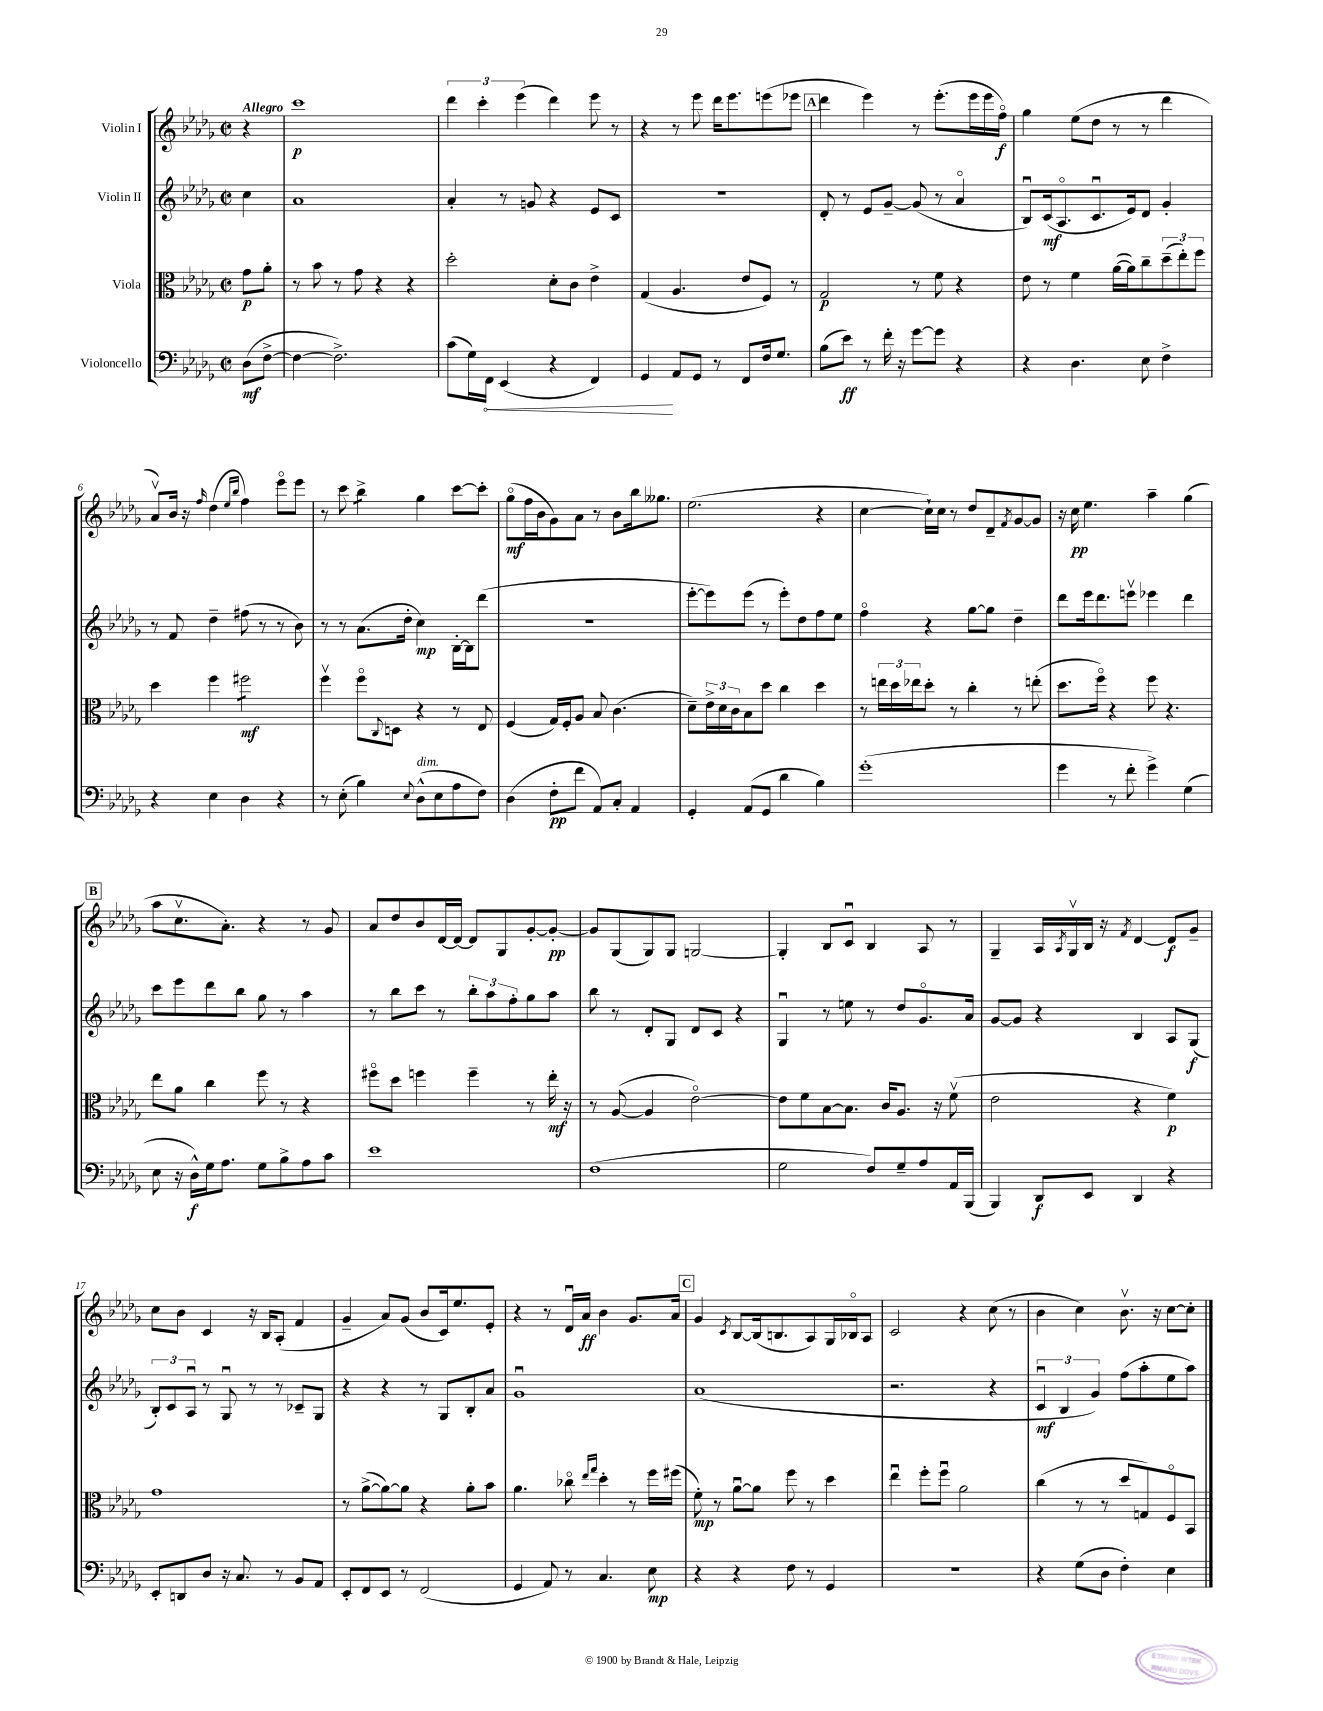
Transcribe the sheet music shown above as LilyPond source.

<<
\new StaffGroup <<
\new Staff = "s0" \with { instrumentName = "Violin I" } {
    \clef treble \key des \major \defaultTimeSignature \time 2/2 \partial 4 \tempo "Allegro"
    r4 |
    c'''1\p |
    \tuplet 3/2 { des'''4 c'''4-. ees'''4( } des'''4) ees'''8 r8 |
    r4 r8 ees'''8 des'''16 ees'''8. e'''8( ees'''8 |
    \mark \markup { \box "A" } des'''4 ees'''4) r8 ees'''8.-.( ees'''16 ees'''16 f''16\flageolet\f) |
    ges''4 ees''8( des''8 r8 r8 des'''4 |
    aes'8\upbow) bes'16 r16 \grace { f''16 } des''4( \grace { ees''16 bes''16 } f''4) ees'''8\flageolet ees'''8 |
    r8 c'''8 bes''4:8-> ges''4 c'''8~ c'''8-. |
    ges''8\flageolet\mf( f''16 bes'16 ges'8) aes'8 r8 bes'8 bes''16 geses''8. |
    ees''2.( r4 |
    c''4~ c''16-!) c''16 r8 des''8 des'8-- \acciaccatura { f'8 } ges'8~ ges'8 |
    r16 c''16\pp ees''4. aes''4-- ges''4( |
    \mark \markup { \box "B" } aes''8 c''8.\upbow aes'8.-.) r4 r8 ges'8 |
    aes'8 des''8 bes'8 des'16~ des'16~ des'8 ges8 ges'8~-. ges'8~-.\pp |
    ges'8 ges8( ges8) ges8 g2~ |
    g4-. bes8 c'8\downbow bes4 aes8 r8 |
    ges4-- aes16 \acciaccatura { aes8 } ges16\upbow bes16 r16 \acciaccatura { f'8 } des'4~ des'8\f ges'8-- |
    c''8 bes'8 c'4 r16 bes16 aes8-.( f'4 |
    ges'4-- aes'8) ges'8( bes'8 c'16) ees''8. ees'8-. |
    r4 r8 des'16\downbow aes'16\ff bes'4 ges'8. aes'16 |
    \mark \markup { \box "C" } ges'4 \acciaccatura { c'8 } bes8~ bes16( b8. aes8) ges16 bes16\flageolet aes8 |
    c'2 r4 c''8( r8 |
    bes'4 c''4) bes'8.\upbow r16 c''8~ c''8-. \bar "|." |
}
\new Staff = "s1" \with { instrumentName = "Violin II" } {
    \clef treble \key des \major \defaultTimeSignature \time 2/2 \partial 4
    c''4 |
    aes'1 |
    aes'4-. r8 g'8 r4 ees'8 c'8 |
    r1 |
    \mark \markup { \box "A" } des'8-. r8 ees'8 ges'8~-- ges'8( r8 aes'4\flageolet |
    bes8\downbow) c'16\mf( aes8.\flageolet c'8.\downbow ees'16) des'8 ges'4-. |
    r8 f'8 des''4-- fis''8( r8 r8 bes'8) |
    r8 r8 aes'8.( des''16-. c''4\mp) bes16~-. bes16 des'''8( |
    r1 |
    ees'''8~-. ees'''8) ees'''8( r8 ees'''8-.) des''8 f''8 ees''8 |
    f''4\flageolet r4 ges''8~ ges''8 des''4-- |
    des'''8 ees'''16 des'''8. e'''8\upbow ees'''4 des'''4 |
    \mark \markup { \box "B" } c'''8 ees'''8 des'''8 bes''8 ges''8 r8 aes''4 |
    r8 bes''8 c'''8 r8 \tuplet 3/2 { bes''8-. aes''8 f''8-. } ges''8 aes''8 |
    bes''8 r8 des'8-. ges8 des'8 c'8 r4 |
    ges4\downbow r8 e''8 r8 des''8 ges'8.\flageolet aes'16 |
    ges'8~ ges'8 r4 bes4 aes8 ges8\f( |
    \tuplet 3/2 { bes8-.) c'8 aes8\downbow } r8 ges8\downbow r8 r8 ces'8-- ges8 |
    r4 r4 r8 ges8 bes8-. aes'8 |
    ges'1\downbow |
    \mark \markup { \box "C" } aes'1( |
    r2. r4 |
    \tuplet 3/2 { c'4\downbow\mf bes4 ges'4) } f''8( aes''8-. ees''8 aes''8) \bar "|." |
}
\new Staff = "s2" \with { instrumentName = "Viola" } {
    \clef alto \key des \major \defaultTimeSignature \time 2/2 \partial 4
    ges'8\p aes'8-. |
    r8 bes'8 r8 ges'8 r4 r4 |
    des''2-. des'8-. c'8 ees'4-> |
    ges4( aes4. ees'8 f8) r8 |
    \mark \markup { \box "A" } ges2\p r8 f'8 r4 |
    ees'8 r8 f'4 aes'16~( aes'16) c''8-- \tuplet 3/2 { des''8--( ees''8-.) f''8 } |
    des''4 f''4 fis''2:8\mf |
    f''4\upbow f''8\flageolet \appoggiatura { c8 } d8 r4 r8 ees8 |
    f4( ges16) f16-. aes8 bes8 c'4.( |
    des'8--) \tuplet 3/2 { ees'16-> des'16 c'16 } bes8 des''8 c''4 des''4 |
    r8 \tuplet 3/2 { e''16 des''16 ees''16 } des''8-. r8 c''4-. r8 e''8-.( |
    des''8. f''16\flageolet) r4 f''8 r4. |
    \mark \markup { \box "B" } ees''8 aes'8 c''4 f''8 r8 r4 |
    fis''8\flageolet des''8 f''4 f''4-- r8 ees''16-.\mf r16 |
    r8 aes8~( aes4 ees'2~\flageolet) |
    ees'8 f'8 bes8~ bes8. c'16 aes8. r16 f'8\upbow( |
    ees'2 r4 f'4\p) |
    ges'1 |
    r8 aes'8~->( aes'8~) aes'8 r4 aes'8-. bes'8 |
    aes'4. ces''8\flageolet \grace { ees''16 ges''16 } des''4-. r8 f''16 fis''16( |
    \mark \markup { \box "C" } f'8-.\mp) r8 aes'8~\downbow aes'8 f''8 r8 des''4 |
    ees''4\downbow f''8-. f''8\downbow aes'2 |
    c''4( r8 r8 des''8 g8) f8\flageolet bes,8 \bar "|." |
}
\new Staff = "s3" \with { instrumentName = "Violoncello" } {
    \clef bass \key des \major \defaultTimeSignature \time 2/2 \partial 4
    des8\mf( f8~-> |
    f4~ f2.->) |
    c'8( ges16) \once \override Hairpin.circled-tip = ##t f,16\< ees,4( r4 f,4) |
    ges,4\! aes,8 ges,8 r8 f,8 f16 ges8. |
    \mark \markup { \box "A" } bes8( ees'8\ff) r8 f'16-. r16 ges'8~ ges'8 r4 |
    r4 des4. ees8 f4-> |
    r4 ees4 des4 r4 |
    r8 ees8-.( bes4) \appoggiatura { ees8 } des8-^^\markup { \italic "dim." }( ees8 aes8 f8) |
    des4( f8-.\pp f'8 aes,8) c8-. aes,4 |
    ges,4-. aes,8( ges,8 des'4 bes4) |
    ges'1-.( |
    ges'4 r8 f'8-. ges'4->) ges4( |
    \mark \markup { \box "B" } ees8 r16 des16-^\f) ges16 aes8. ges8 bes8-> aes8 c'8 |
    ees'1 |
    f1( |
    ges2 f8) ges8-- aes8 aes,16 bes,,16( |
    bes,,4) des,8\f ees,8 des,4 r4 |
    ees,8-. d,8 des8 r16 c8. r8 bes,8 aes,8 |
    ees,8-. f,8 ees,8 r8 f,2( |
    ges,4 aes,8) r8 c4. ees8\mp |
    \mark \markup { \box "C" } r4 r4 f8 r8 ges,4 |
    R1 |
    r4 ges8( des8 f4-.) ees4 \bar "|." |
}
>>
>>
